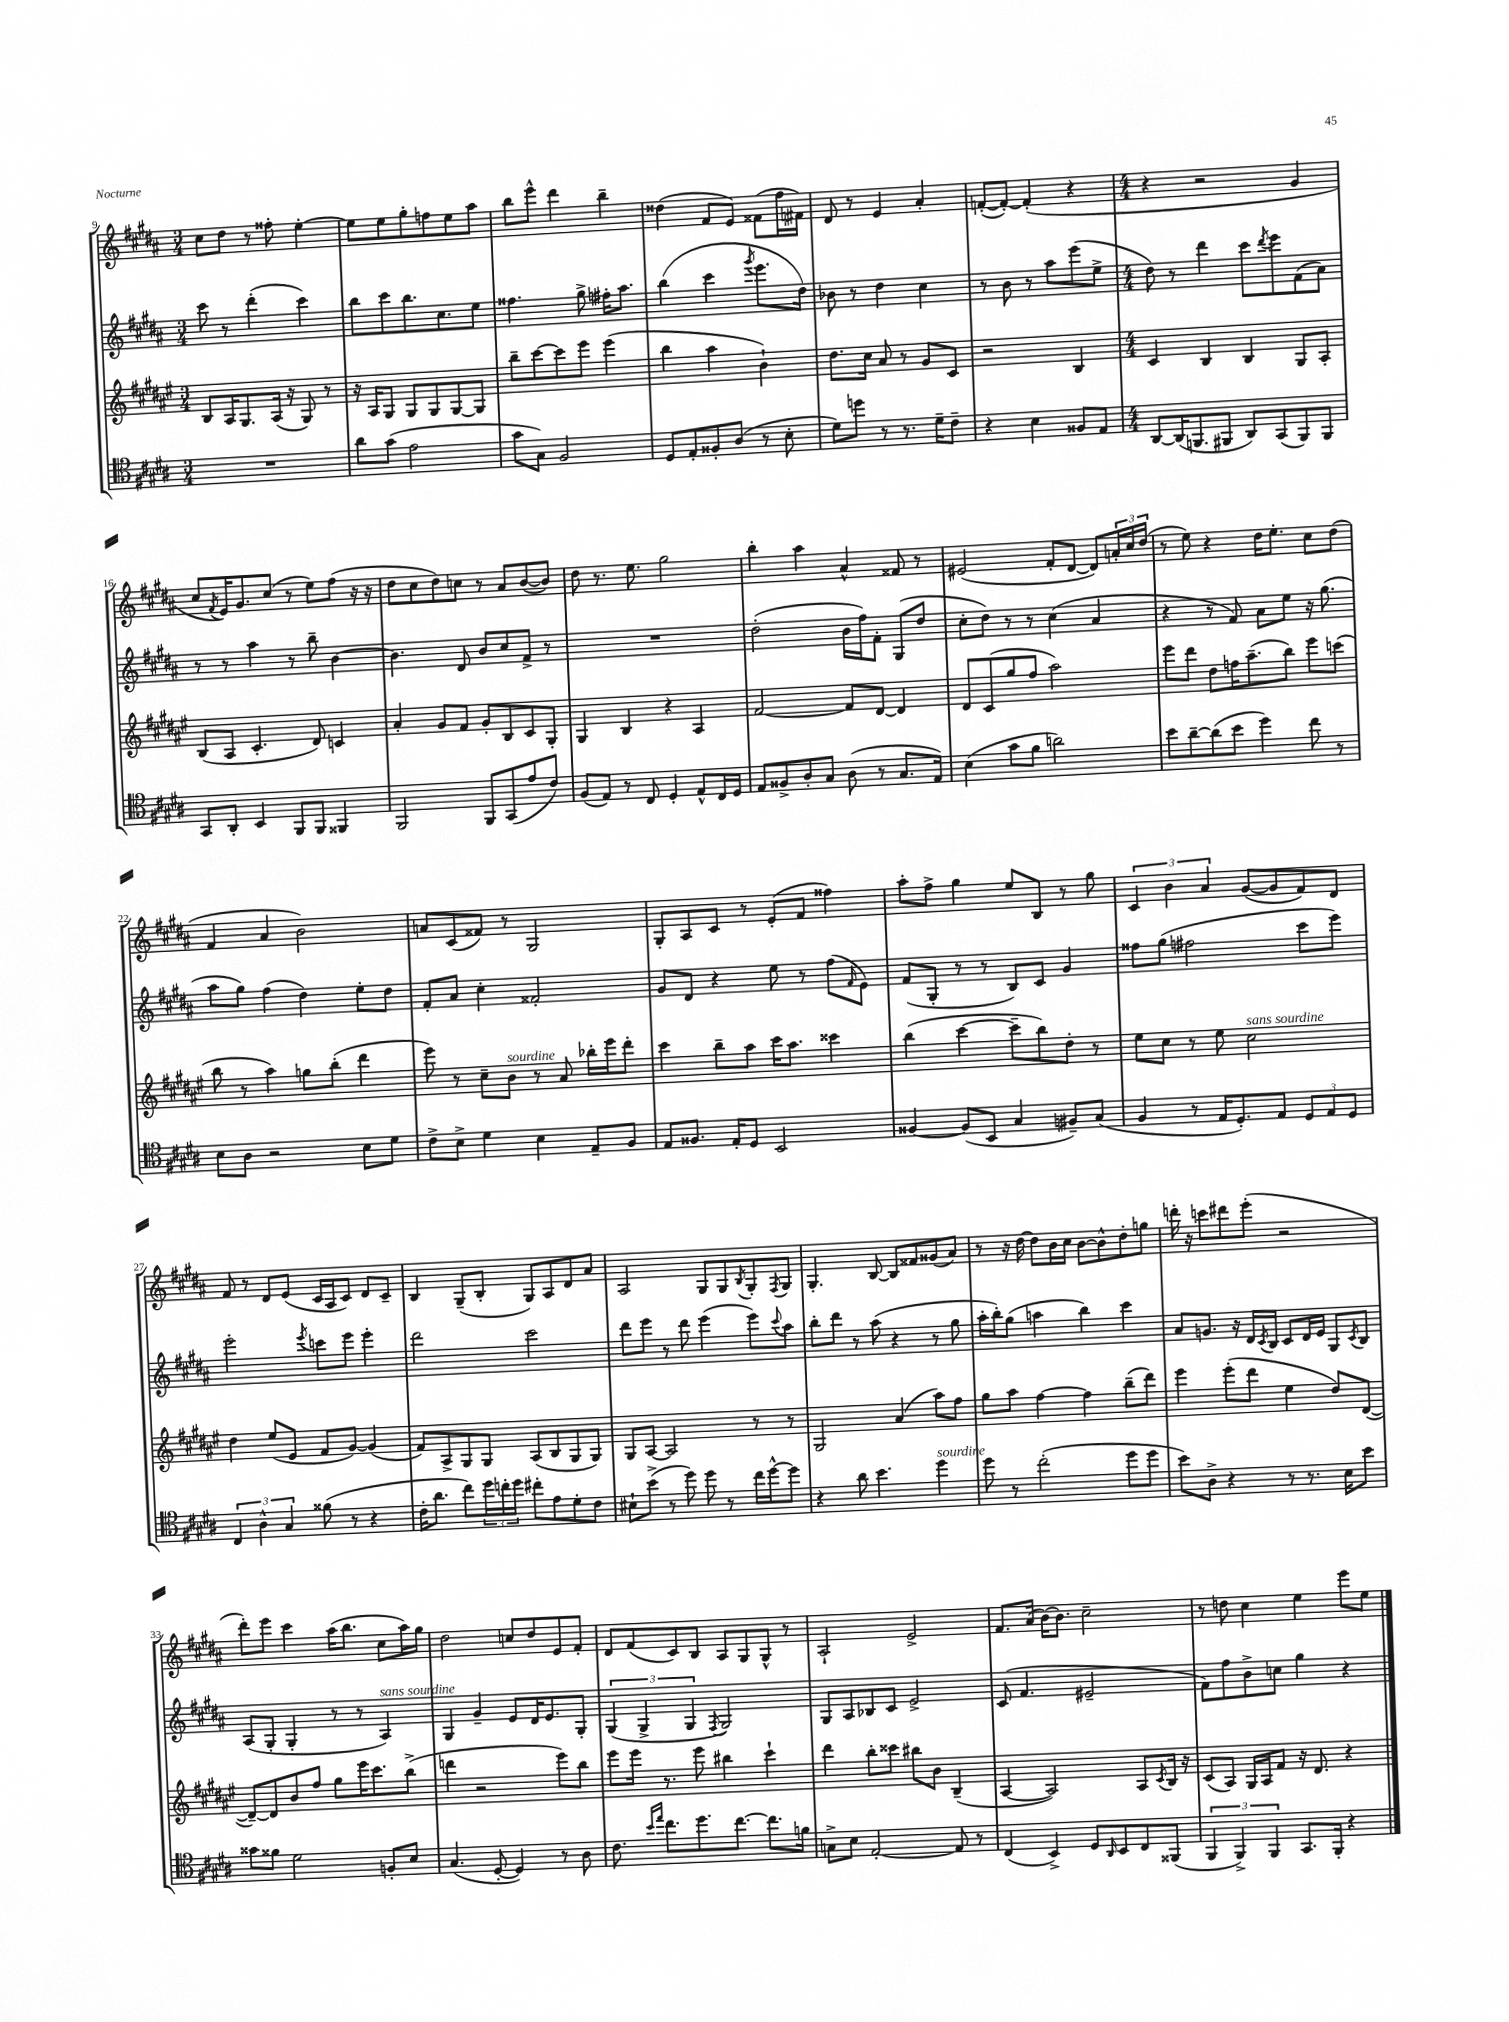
<<
\new StaffGroup <<
\new Staff = "s0" {
    \clef treble \key b \major \numericTimeSignature \time 3/4
    cis''8 dis''8 r8 fisis''8-. e''4~-. |
    e''8 e''8 gis''8-. f''8 e''8 ais''8 |
    b''8 e'''8-^ dis'''4 b''4-- |
    disis''4( fis'8 e'8) fisis'8( fis''16 fis'16) |
    dis'8 r8 e'4 ais'4-. |
    f'8~-.( f'8~-.) f'4-.( r4 |
    \numericTimeSignature \time 4/4 r4 r2 gis'4 |
    cis''8 \acciaccatura { fis'8 } e'16) gis'8. cis''8( r8 e''8) fis''8( r16 r16 |
    dis''8 cis''8 dis''8) c''8 r8 ais'8 b'8~( b'8) |
    dis''8 r8. e''8. gis''2 |
    b''4-. ais''4 ais'4-^ fisis'8 r8 |
    eis'2( fis'8-. dis'8~ dis'8) \tuplet 3/2 { a'16-. cis''16 dis''16( } |
    r8 e''8) r4 dis''16 e''8.-. cis''8 dis''8( |
    fis'4 ais'4 b'2) |
    a'8 cis'8( fisis'8) r8 gis2 |
    gis8-. ais8 cis'8 r8 e'8-.( fis'8 fisis''4) |
    ais''8-. fis''8-> gis''4 e''8 b8 r8 gis''8 |
    \tuplet 3/2 { cis'4 b'4 ais'4 } gis'8~( gis'8 fis'8) dis'8 |
    fis'8 r8 dis'8 e'8( cis'16 ais16 cis'8) dis'8 cis'8-- |
    b4 gis8--( b8-. gis8) ais8 dis'8 ais'8 |
    ais2 gis8 gis8 \acciaccatura { b8 } gis8-. \acciaccatura { fis8 } gis8 |
    gis4.-. b8~ b8 fisis'8 gisis'8( ais'8) |
    r8 r16 dis''16~ dis''8 b'16 cis''16 b'8~ b'8-^ dis''8-. g''8 |
    d'''16-. r16 c'''8 dis'''8 e'''8-.( r2 |
    dis'''8-.) e'''8 cis'''4 ais''16( b''8. cis''8 ais''16) gis''16 |
    dis''2 c''8 dis''8 e'8 fis'8-. |
    dis'8 fis'8( cis'8) b8 ais8 gis8 gis8-^ r8 |
    ais2-! e'2-> |
    fis'8. ais'16( b'16~) b'8. cis''2-- |
    r8 d''8 cis''4 e''4 e'''8 e''8 \bar "|." |
}
\new Staff = "s1" {
    \clef treble \key b \major \numericTimeSignature \time 3/4
    cis'''8 r8 dis'''4-.( cis'''4) |
    b''8 cis'''8 b''8. cis''8. e''8 |
    fisis''4. gis''8-> fis''16-. ais''8. |
    b''4( cis'''4 \acciaccatura { gis'''8 } e'''8. dis''16) |
    bes'8 r8 dis''4 cis''4 |
    r8 b'8 r8 ais''8 e'''8( e''8-> |
    \numericTimeSignature \time 4/4 dis''8) r8 dis'''4 cis'''8 \acciaccatura { dis'''8 } e'''8 fis'8( ais'8) |
    r8 r8 ais''4 r8 b''8-- b'4~ |
    b'4. dis'8 b'8 cis''8 fis'8-> r8 |
    R1 |
    dis''2-.( b'16 fis''16) fis'8-. gis8( dis''8 |
    cis''8-. dis''8) r8 r8 cis''4( ais'4 |
    r4 r8 fis'8) ais'8 e''8 r16 gis''8.( |
    ais''8 gis''8) fis''4( dis''4) e''8-. dis''8 |
    fis'8-. ais'8 cis''4-. fisis'2-. |
    gis'8 dis'8 r4 e''8 r8 fis''8( \grace { fis'16 } e'8) |
    fis'8( gis8-. r8 r8 b8) cis'8 gis'4 |
    fisis''8 gis''8( fis''2 cis'''8 e'''8) |
    e'''2-. \acciaccatura { e'''8 } c'''8 e'''8 e'''4-. |
    dis'''2 cis'''2 |
    dis'''8 e'''8 r8 dis'''8 e'''4( e'''8) \appoggiatura { cis'''8 } ais''8 |
    b''8-. dis'''8 r8 ais''8( r4 r8 gis''8 |
    ais''16-. b''16-.) gis''8( a''4 b''4) cis'''4 |
    ais'8 g'8. r16 dis'16 \acciaccatura { cis'8 } b16 cis'8 dis'16 e'16 gis8 \acciaccatura { cis'8 } b8 |
    ais8( gis8-. gis4-. r8 r8 ais4^\markup { \italic "sans sourdine" }) |
    gis4 gis'4-- e'8 dis'16 e'8. gis8-. |
    \tuplet 3/2 { gis4( gis4-> gis4 } \acciaccatura { fis8 } gis2) |
    gis8 ais8 bes8 cis'8 e'2-> |
    cis'8( fis'4. eis'2-- |
    fis'8) fis''8 b'8-> c''8 gis''4 r4 \bar "|." |
}
\new Staff = "s2" {
    \clef treble \key fis \major \numericTimeSignature \time 3/4
    b8 ais16 gis8. ais16( r16 gis8) r8 |
    r16 ais16 gis8 gis8 gis8 gis8~ gis8 |
    b''8-- cis'''8~ cis'''8 eis'''8 eis'''4( |
    b''4 ais''4 b'4-!) |
    dis''8. cis''16 ais'8 r8 gis'8 cis'8 |
    r2 b4 |
    \numericTimeSignature \time 4/4 cis'4 b4 b4 gis8 ais8-. |
    b8( ais8 cis'4.-. dis'8) c'4 |
    ais'4-. gis'8 fis'8 gis'8-. b8 cis'8 gis8-. |
    gis4 b4 r4 ais4 |
    fis'2~ fis'8 dis'8~ dis'4 |
    dis'8 cis'8( gis''8 fis''8 ais''2) |
    eis'''8 dis'''8 dis''8 f''16 ais''8.--( b''8) eis'''8 c'''8( |
    b''8 r8 ais''4) g''8 b''8-.( dis'''4 |
    eis'''8) r8 cis''8-- b'8^\markup { \italic "sourdine" } r8 ais'8 bes''16-. eis'''16 dis'''8-. |
    cis'''4 b''8-- ais''8 cis'''16 ais''8. cisis'''4 |
    b''4( cis'''4~ cis'''8-- b''8) dis''8-. r8 |
    eis''8 cis''8 r8 eis''8 cis''2^\markup { \italic "sans sourdine" } |
    dis''4 eis''8( eis'8 fis'8 gis'8~) gis'4( |
    fis'8) ais8-> gis8 gis8 ais8( b8 gis8 gis8) |
    gis8 ais8~ ais2 r8 r8 |
    gis2 ais'4( ais''8) fis''8 |
    gis''8 ais''8 fis''4~ fis''4 b''8--( dis'''8) |
    eis'''4 eis'''8-.( dis'''8 eis''4 dis''8) dis'8~( |
    dis'8~--) dis'8 b'8 fis''8 gis''8 eis'''16 cis'''8. b''8->( |
    d'''4 r2 eis'''8) b''8 |
    eis'''8 eis'''16 r8. eis'''8 bis''4 cis'''4-! |
    dis'''4 b''8-. cisis'''8 bis''8 b'8 b4--( |
    ais4~ ais2) ais8 \acciaccatura { cis'8 } b16 r16 |
    cis'8( ais8) gis16 ais16 fis'8 r16 dis'8. r4 \bar "|." |
}
\new Staff = "s3" {
    \clef tenor \key b \major \numericTimeSignature \time 3/4
    R2. |
    ais'8 gis'8( e'2 |
    gis'8 gis8) fis2 |
    dis8 e8-. fisis8-. ais8( r8 b8-. |
    dis'8) d''8 r8 r8. dis'16-- cis'8-- |
    r4 b4 fisis8 e8 |
    \numericTimeSignature \time 4/4 ais,8~ ais,16( f,8. fis,8 ais,8) gis,8( fis,8) fis,8 |
    gis,8 ais,8-. b,4 fis,8 fis,8 fisis,4 |
    fis,2 fis,8 gis,8( e'8 cis'8) |
    fis8( e8) r8 cis8 dis4-. e8-^ cis16 dis16 |
    e8 fisis8-> ais8-. gis8 ais8( r8 gis8. e16) |
    b4( gis'8 fis'8 a'2) |
    b'8 ais'8~-- ais'8( b'8 dis''4) cis''8 r8 |
    b8 ais8 r2 b8 dis'8 |
    cis'8-> b8-> dis'4 b4 e8-- fis8 |
    e8 fisis8. e16-. dis8 b,2 |
    fisis4~ fisis8( b,8 gis4 fis8--) gis8( |
    fis4 r8 e16 dis8.-.) e8 \tuplet 3/2 { dis8 e8 dis8 } |
    \tuplet 3/2 { cis4 ais4-^ gis4 } fisis'8( r8 r4 |
    cis'16-. ais'8. cis''8) \tuplet 3/2 { dis''16 c''16-. dis''16 } cis''8-. e'8 dis'8-. cis'8 |
    bis8-! b'8->( r8 dis''8) dis''8 r8 cis''16 dis''16~-^ dis''8 |
    r4 ais'8 b'4. dis''4^\markup { \italic "sourdine" } |
    dis''8 r8 cis''2-.( dis''8 dis''8 |
    b'8) ais8-> r4 r8 r8. b16 b'8 |
    gisis'8 fisis'8 dis'2 f8-. b8 |
    gis4.( dis8~-. dis4) r8 ais8 |
    cis'8. \grace { b'16 e''16 } cis''8. dis''8. cis''8.~ cis''8. f'16 |
    g8-> b8 e2~-. e8 r8 |
    cis4( b,4->) dis8 \grace { ais,16 } b,8 cis8 fisis,8( |
    \tuplet 3/2 { fis,4 fis,4->) fis,4 } gis,8. fis,16-. r4 \bar "|." |
}
>>
>>
\layout { \context { \Score currentBarNumber = #9 } }
